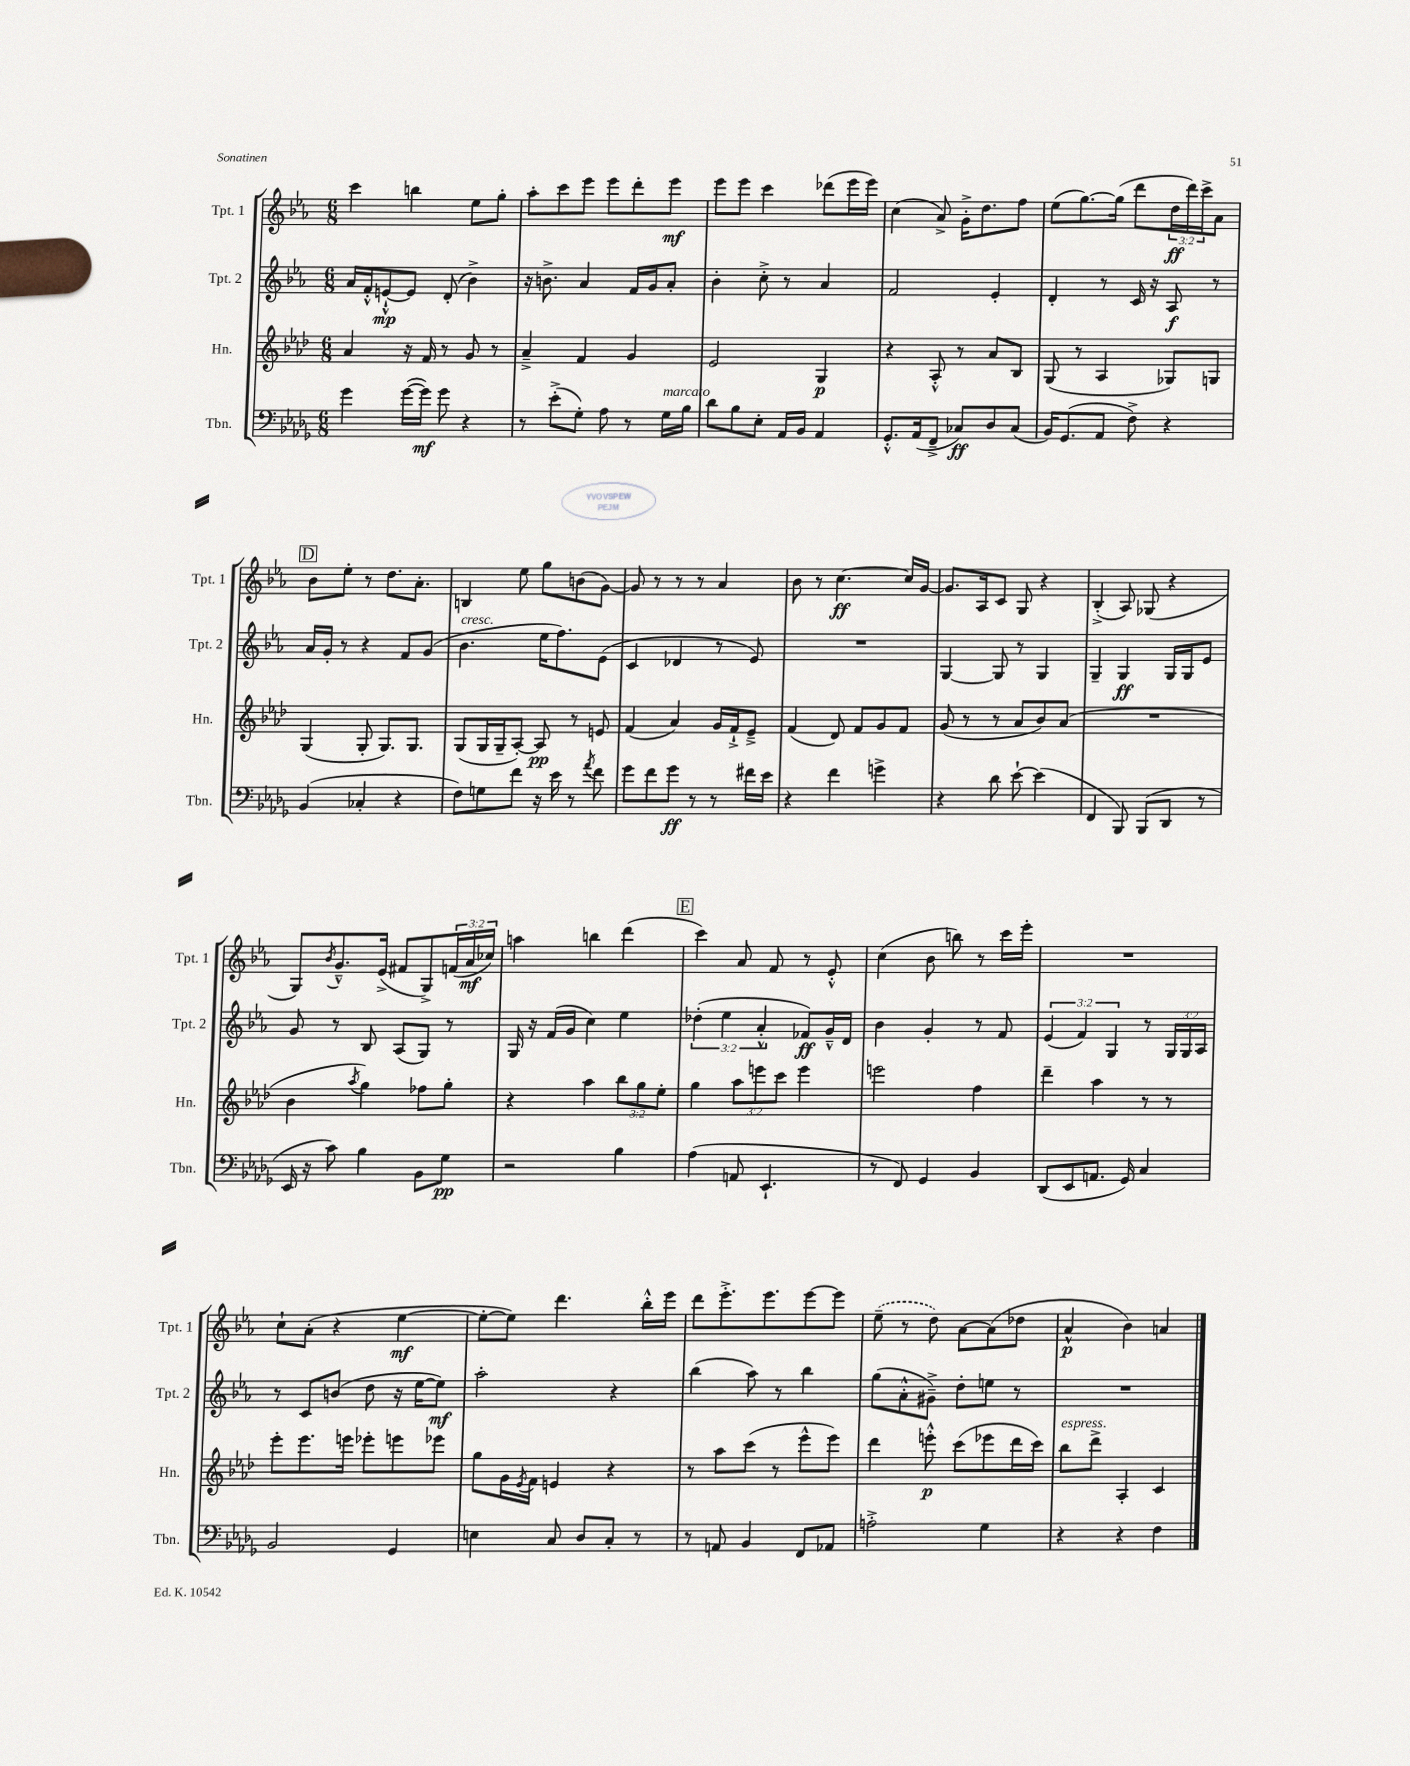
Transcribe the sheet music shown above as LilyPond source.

<<
\new StaffGroup <<
\new Staff = "s0" \with { instrumentName = "Tpt. 1" shortInstrumentName = "Tpt. 1" } {
    \clef treble \key ees \major \numericTimeSignature \time 6/8 \override Staff.TupletNumber.text = #tuplet-number::calc-fraction-text
    c'''4 b''4 ees''8 g''8-. |
    aes''8-. c'''8 ees'''8 ees'''8 d'''8-. ees'''8\mf |
    ees'''8 ees'''8 c'''4 des'''8( ees'''16 ees'''16) |
    c''4( aes'8->) g'16-.-> d''8. f''8 |
    ees''8( g''8.~) g''16( d'''8 \tuplet 3/2 { d''16\ff d'''16) c'''16-> } aes'8 |
    \mark \markup { \box "D" } bes'8 ees''8-. r8 d''8. aes'8.-. |
    b4 ees''8 g''8 b'8( g'8~) |
    g'8 r8 r8 r8 aes'4 |
    bes'8 r8 c''4.~\ff c''16 g'16~ |
    g'8. aes16 c'8 g8 r4 |
    bes4-.->( aes8) ges8( r4 |
    g8) \acciaccatura { bes'8 } g'8.---^ ees'16->( fis'8 g8->) \tuplet 3/2 { f'16( aes'16\mf ces''16) } |
    a''4 b''4 d'''4( |
    \mark \markup { \box "E" } c'''4) aes'8 f'8 r8 ees'8-.-^ |
    c''4( bes'8 b''8) r8 c'''16 ees'''16-. |
    R2. |
    c''8-! aes'8-.( r4 ees''4~\mf |
    ees''8~-. ees''8) d'''4. bes''16-.-^ ees'''16 |
    d'''8 ees'''8.-.-> ees'''8. ees'''8~ ees'''8 |
    \once \slurDashed ees''8--( r8 d''8) aes'8~ aes'8( des''8 |
    aes'4-^\p bes'4) a'4 \bar "|." |
}
\new Staff = "s1" \with { instrumentName = "Tpt. 2" shortInstrumentName = "Tpt. 2" } {
    \clef treble \key ees \major \numericTimeSignature \time 6/8 \override Staff.TupletNumber.text = #tuplet-number::calc-fraction-text
    aes'16 f'16-.-^ e'8~-!-^\mp e'8 d'8-.( bes'4->) |
    r16 b'8.-> aes'4 f'16 g'16 aes'8-. |
    bes'4-. c''8-.-> r8 aes'4 |
    f'2 ees'4-. |
    d'4-. r8 c'16 r16 aes8\f r8 |
    \mark \markup { \box "D" } aes'16 g'16-. r8 r4 f'8 g'8( |
    bes'4.^\markup { \italic "cresc." } ees''16 f''8.) ees'8( |
    c'4 des'4 r8 ees'8) |
    R2. |
    g4~ g8 r8 g4 |
    g4-- g4\ff g16 g16 ees'8 |
    g'8 r8 bes8 aes8( g8) r8 |
    g16 r16 f'16( g'16 c''4) ees''4 |
    \mark \markup { \box "E" } \tuplet 3/2 { des''4-.( ees''4 aes'4-.-^ } fes'8\ff) g'16---^ d'16 |
    bes'4 g'4-. r8 f'8 |
    \tuplet 3/2 { ees'4( f'4) g4 } r8 \tuplet 3/2 { g16 g16 aes16 } |
    r8 c'8 b'8( d''8 r16 ees''16~ ees''8\mf) |
    aes''2-. r4 |
    bes''4( aes''8) r8 bes''4 |
    g''8( aes'8-.-^ gis'8--->) d''8-. e''8 r8 |
    R2. \bar "|." |
}
\new Staff = "s2" \with { instrumentName = "Hn." shortInstrumentName = "Hn." } {
    \clef treble \key aes \major \numericTimeSignature \time 6/8 \override Staff.TupletNumber.text = #tuplet-number::calc-fraction-text
    aes'4 r16 f'16 r8 g'8 r8 |
    aes'4---> f'4 g'4 |
    ees'2 g4\p |
    r4 aes8-.-^ r8 aes'8 bes8 |
    g8( r8 aes4 ges8) g8 |
    \mark \markup { \box "D" } g4( g8-. g8.) g8. |
    g8( g16 g16-- aes8~-.) aes8\pp r8 e'8 |
    f'4( aes'4) g'16 f'16-!-> ees'8---> |
    f'4( des'8) f'8 g'8 f'8 |
    g'8( r8 r8 aes'8 bes'8) aes'8( |
    R2. |
    bes'4 \acciaccatura { aes''8 } g''4) fes''8 g''8-. |
    r4 aes''4 \tuplet 3/2 { bes''8 g''8 ees''8-. } |
    \mark \markup { \box "E" } g''4 \tuplet 3/2 { aes''8 e'''8 c'''8 } e'''4 |
    e'''2 f''4 |
    des'''4-- aes''4 r8 r8 |
    ees'''8-. ees'''8. e'''16 ees'''8-. e'''8 ees'''8 |
    g''8 g'16 \acciaccatura { ees'8 } f'16 e'4 r4 |
    r8 aes''8 c'''8( r8 ees'''8-^ ees'''8) |
    des'''4 e'''8-.-^\p c'''8( ees'''8 des'''16 c'''16) |
    bes''8^\markup { \italic "espress." } des'''8-> aes4-. c'4 \bar "|." |
}
\new Staff = "s3" \with { instrumentName = "Tbn." shortInstrumentName = "Tbn." } {
    \clef bass \key des \major \numericTimeSignature \time 6/8
    ges'4 ges'16~( ges'16\mf) ges'8 r4 |
    r8 ees'8-.->( ges8-.) aes8 r8 ges16^\markup { \italic "marcato" } bes16 |
    des'8 bes8 ees8-. aes,16 bes,16 aes,4 |
    ges,8.-.-^ aes,16( f,8---> ces8\ff) des8 ces8( |
    bes,16) ges,8.( aes,8 f8->) r4 |
    \mark \markup { \box "D" } bes,4( ces4-. r4 |
    f8) g8 f'8 r16 ees'16 r8 \acciaccatura { aes'8 } f'8 |
    ges'8 f'8 ges'8\ff r8 r8 fis'16 ees'16 |
    r4 f'4 g'4-> |
    r4 des'8 ees'8~-! ees'4( |
    f,4 bes,,8) bes,,8( des,8 r8 |
    ees,16 r16 c'8) bes4 bes,8 ges8\pp |
    r2 bes4 |
    \mark \markup { \box "E" } aes4( a,8 ees,4.-! |
    r8 f,8) ges,4 bes,4 |
    des,8( ees,8 a,8. ges,16) c4 |
    bes,2 ges,4 |
    e4 c8 des8 c8-. r8 |
    r8 a,8 bes,4 f,8 aes,8 |
    a2-.-> ges4 |
    r4 r4 f4 \bar "|." |
}
>>
>>
\layout { \context { \Score \remove "Bar_number_engraver" } }
